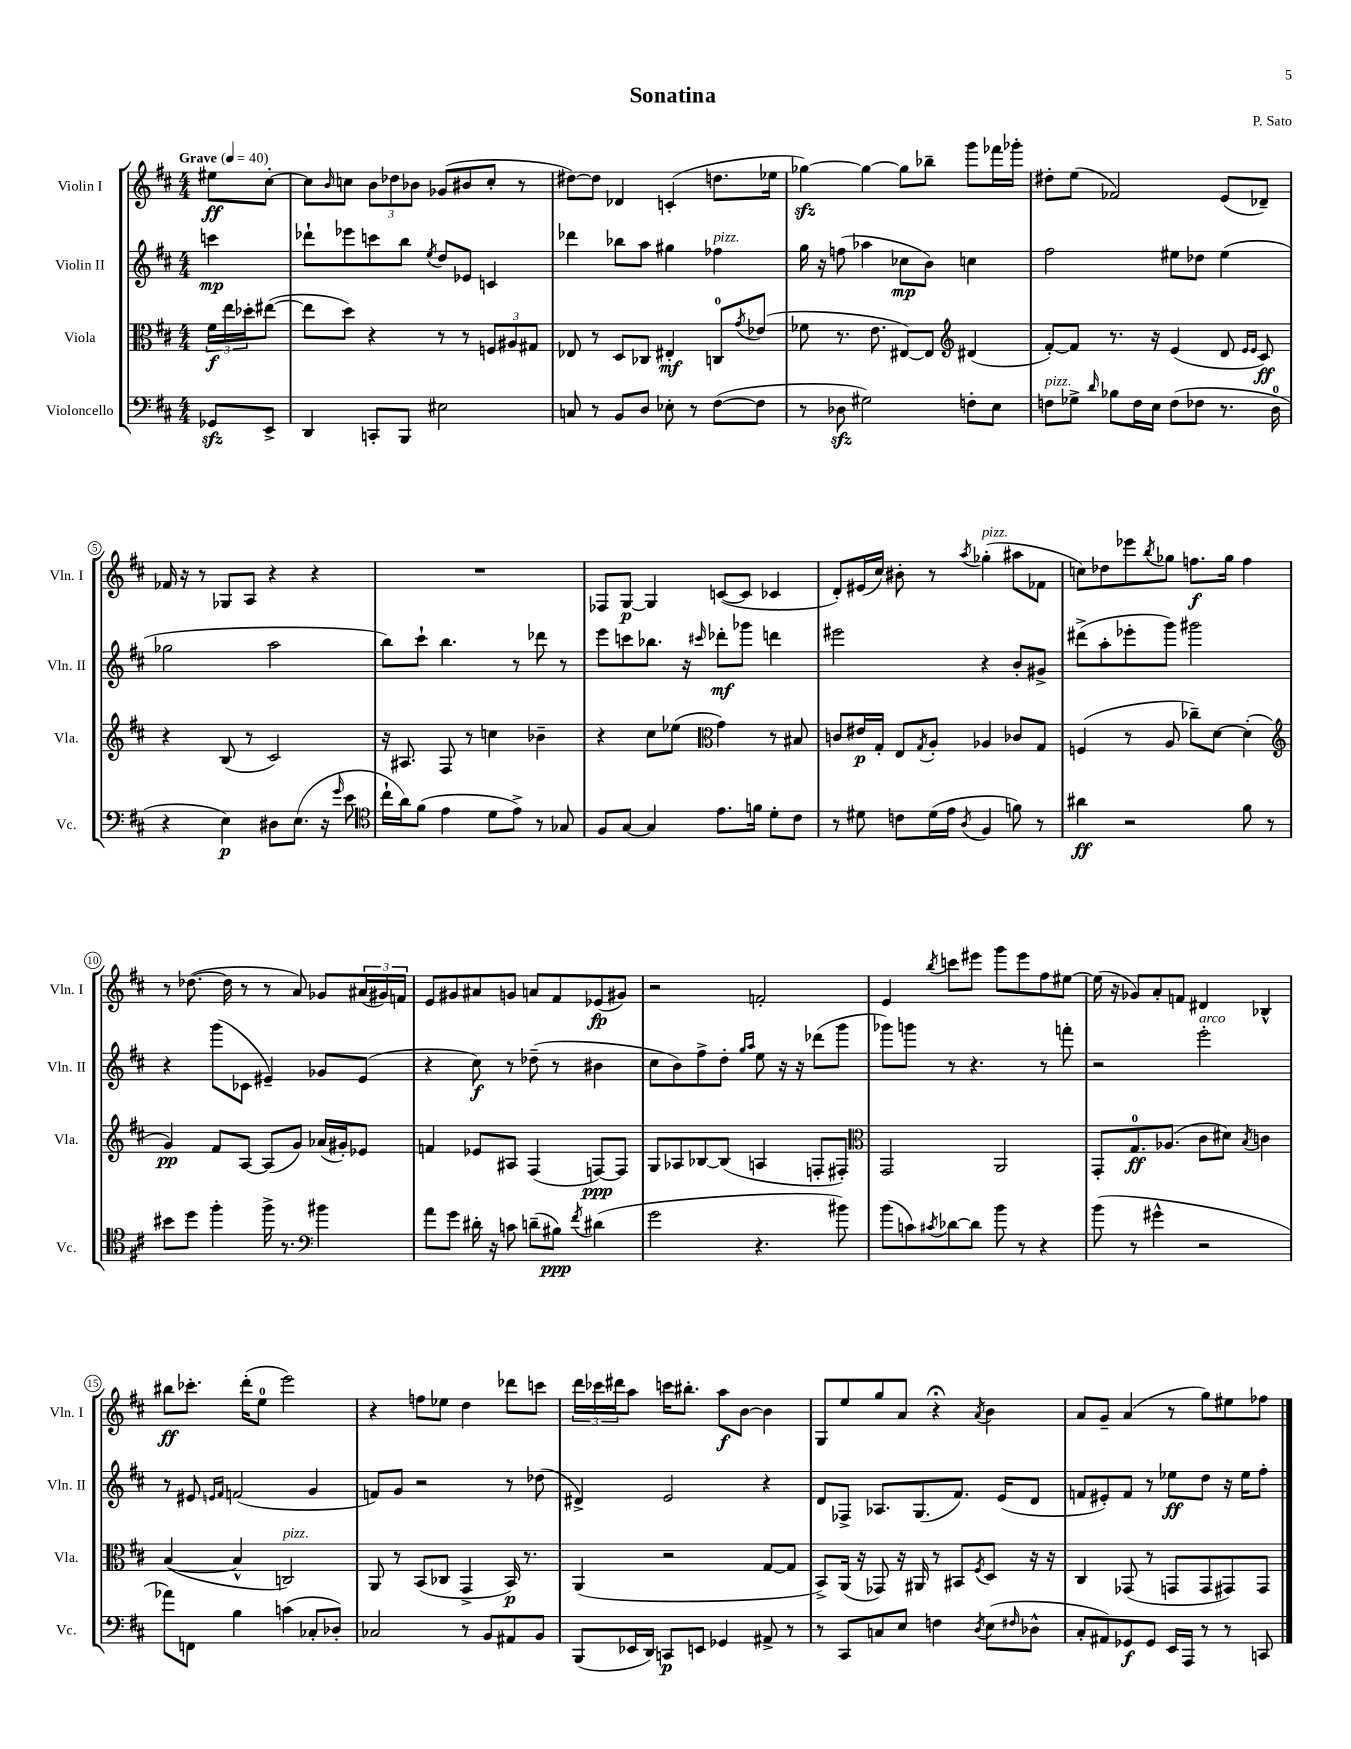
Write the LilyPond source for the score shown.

\header { title = "Sonatina" composer = "P. Sato" }
<<
\new StaffGroup <<
\new Staff = "s0" \with { instrumentName = "Violin I" shortInstrumentName = "Vln. I" } {
    \clef treble \key d \major \numericTimeSignature \time 4/4 \partial 4 \tempo "Grave" 4 = 40
    eis''8\ff cis''8~-. |
    cis''8 \grace { b'16 } c''8 \tuplet 3/2 { b'8 des''8 bes'8 } ges'8( bis'8 c''8-. r8 |
    dis''8~) dis''8 des'4 c'4-.( d''8. ees''16 |
    ges''4~\sfz) ges''4~ ges''8 bes''8-- g'''8 fes'''16 ges'''16-. |
    dis''8-. e''8( fes'2) e'8( des'8--) |
    fes'16 r16 r8 ges8 a8 r4 r4 |
    R1 |
    fes8 g8~\p g4 c'8~( c'8 ces'4 |
    d'8-.) eis'16( cis''16) bis'8-. r8 \acciaccatura { a''8 } ges''4-.^\markup { \italic "pizz." }( ais''8 fes'8 |
    c''8) des''8 ees'''8 \acciaccatura { b''8 } ges''8 f''8.\f ges''16 f''4 |
    r8 des''8.~( des''16 r8 r8 a'8) ges'8 \tuplet 3/2 { ais'16( gis'16) f'16 } |
    e'8 gis'8 ais'8 g'8 a'8 fis'8 ees'8\fp( gis'8) |
    r2 f'2-. |
    e'4 \acciaccatura { b''8 } c'''8 eis'''8 g'''8 eis'''8 fis''8 eis''8~ |
    eis''16( r16 ges'8) a'8-. f'8 dis'4 bes4-^ |
    bis''8\ff ces'''8.-. d'''16-.( e''8-0 e'''2) |
    r4 f''8 ees''8 d''4 des'''8 c'''8 |
    \tuplet 3/2 { d'''16 ces'''16 dis'''16 } a''8 c'''16 bis''8.-. a''8\f b'8~ b'4 |
    g8 e''8 g''8 a'8 r4\fermata \acciaccatura { a'8 } b'4 |
    a'8 g'8-- a'4( r8 g''8) eis''8 fes''8 \bar "|." |
}
\new Staff = "s1" \with { instrumentName = "Violin II" shortInstrumentName = "Vln. II" } {
    \clef treble \key d \major \numericTimeSignature \time 4/4 \partial 4
    c'''4\mp |
    des'''8-! ees'''8 c'''8 b''8 \acciaccatura { e''8 } d''8 ees'8 c'4 |
    des'''4 bes''8 a''8 gis''4 fes''4^\markup { \italic "pizz." } |
    g''16 r16 f''8( aes''4 ces''8\mp b'8) c''4 |
    fis''2 eis''8 des''8 eis''4( |
    ges''2 a''2 |
    b''8) cis'''8-! b''4. r8 des'''8 r8 |
    e'''8 c'''8 bes''8. r16 \grace { cis'''16 } des'''8-.\mf ges'''8 d'''4 |
    eis'''2 r4 b'8-. gis'8-> |
    dis'''8->( a''8-. ees'''8-. g'''8) gis'''2 |
    r4 g'''8( ces'8 eis'4--) ges'8 eis'8( |
    r4 cis''8\f) r8 des''8--( r8 bis'4 |
    cis''8 b'8) fis''8-> d''8-. \grace { g''16 a''16 } e''8 r16 r16 des'''8( g'''8 |
    ges'''8) g'''8 r8 r4. r8 f'''8-. |
    r2 e'''2-.^\markup { \italic "arco" } |
    r8 eis'8 \grace { e'16 fis'16 } f'2( g'4 |
    f'8) g'8 r2 r8 des''8( |
    dis'4->) e'2 r4 |
    d'8 fes8-> aes8. g8.( fis'8.) e'16( d'8 |
    f'8 eis'8-.) f'8 r8 ees''8\ff d''8 r16 ees''16 fis''8-. \bar "|." |
}
\new Staff = "s2" \with { instrumentName = "Viola" shortInstrumentName = "Vla." } {
    \clef alto \key d \major \numericTimeSignature \time 4/4 \partial 4
    \tuplet 3/2 { fis'16\f e''16 des''16-. } eis''8~( |
    eis''8 d''8) r4 r8 r8 \tuplet 3/2 { f8 ais8 gis8 } |
    ees8 r8 d8 ces8 eis4-.\mf c8-0 \acciaccatura { g'8 } ees'8( |
    fes'8 r8. e'8. eis8~) eis8 \clef treble dis'4( |
    fis'8~-.) fis'8 r8. r16 e'4( d'8 \grace { e'16 e'16 } cis'8\ff) |
    r4 b8( r8 cis'2) |
    r16 ais8. fis8 r8 c''4 bes'4-- |
    r4 cis''8 ees''8( \clef alto g'4) r8 bis8 |
    c'8 eis'16\p g16-. e8 \acciaccatura { g8 } a8-. aes4 ces'8 g8 |
    f4( r8 a8 ces''8--) d'8~ d'4-.( |
    \clef treble g'4\pp) fis'8 a8~ a8( g'8) aes'16( gis'16-.) ees'8 |
    f'4 ees'8 ais8 fis4( f8~\ppp) f8 |
    g8 aes8 bes8~ bes8( a4 f8-. fis8-.) |
    \clef alto g,2 a,2 |
    g,8-. g8.-0\ff aes8.( cis'8 dis'8) \acciaccatura { b8 } c'4 |
    b4~( b4-^ c2^\markup { \italic "pizz." }) |
    a,8 r8 b,8( ces8 g,4-> b,16\p) r8. |
    a,4( r2 g8~ g8 |
    b,8->) a,16( r16 ges,8) r16 ais,16 r8 bis,8 \acciaccatura { fis8 } d8 r16 r16 |
    cis4 ges,8( r8 g,8 g,8 gis,8) gis,8 \bar "|." |
}
\new Staff = "s3" \with { instrumentName = "Violoncello" shortInstrumentName = "Vc." } {
    \clef bass \key d \major \numericTimeSignature \time 4/4 \partial 4
    ges,8\sfz e,8-> |
    d,4 c,8-. b,,8 eis2 |
    c8 r8 b,8 d8 ees8-. r8 fis8~( fis8 |
    r8 des8\sfz gis2) f8-. e8 |
    f8^\markup { \italic "pizz." } ges8-> \grace { d'16 } bes8 f16 e16 f8( fes8 r8. d16-0 |
    r4 e4\p) dis8 e8.( r16 \grace { g'16 } e'8 |
    \clef tenor cis''16-! a'16) fis'8( e'4 d'8 e'8->) r8 ges8 |
    fis8 g8~ g4 e'8. f'16 d'8-. cis'8 |
    r8 dis'8 c'8 dis'16( e'16 \acciaccatura { a8 } fis4 f'8) r8 |
    ais'4\ff r2 fis'8 r8 |
    bis'8 d''8 fis''4-. fis''16-> r8. \clef bass bis'4 |
    a'8 g'8 dis'16-. r16 c'8 d'8--( bis8\ppp) \acciaccatura { fis'8 } dis'4( |
    g'2 r4. bis'8) |
    b'8( c'8) \acciaccatura { cis'8 } des'8~ des'8 b'8 r8 r4 |
    b'8( r8 gis'4-^ r2 |
    aes'8) f,8 b4 c'4( ces8-. des8-.) |
    ces2 r8 b,8 ais,8 b,8 |
    b,,8( ees,16 d,16) c,8\p e,8 ges,4 ais,8-> r8 |
    r8 cis,8 c8 e8 f4 \acciaccatura { d8 } e8( \grace { fis16 } des8-^ |
    cis8-. ais,8) ges,8\f ges,8 e,16 a,,16 r8 r8 c,8 \bar "|." |
}
>>
>>
\layout { \context { \Score \override BarNumber.stencil = #(make-stencil-circler 0.1 0.3 ly:text-interface::print) } }
